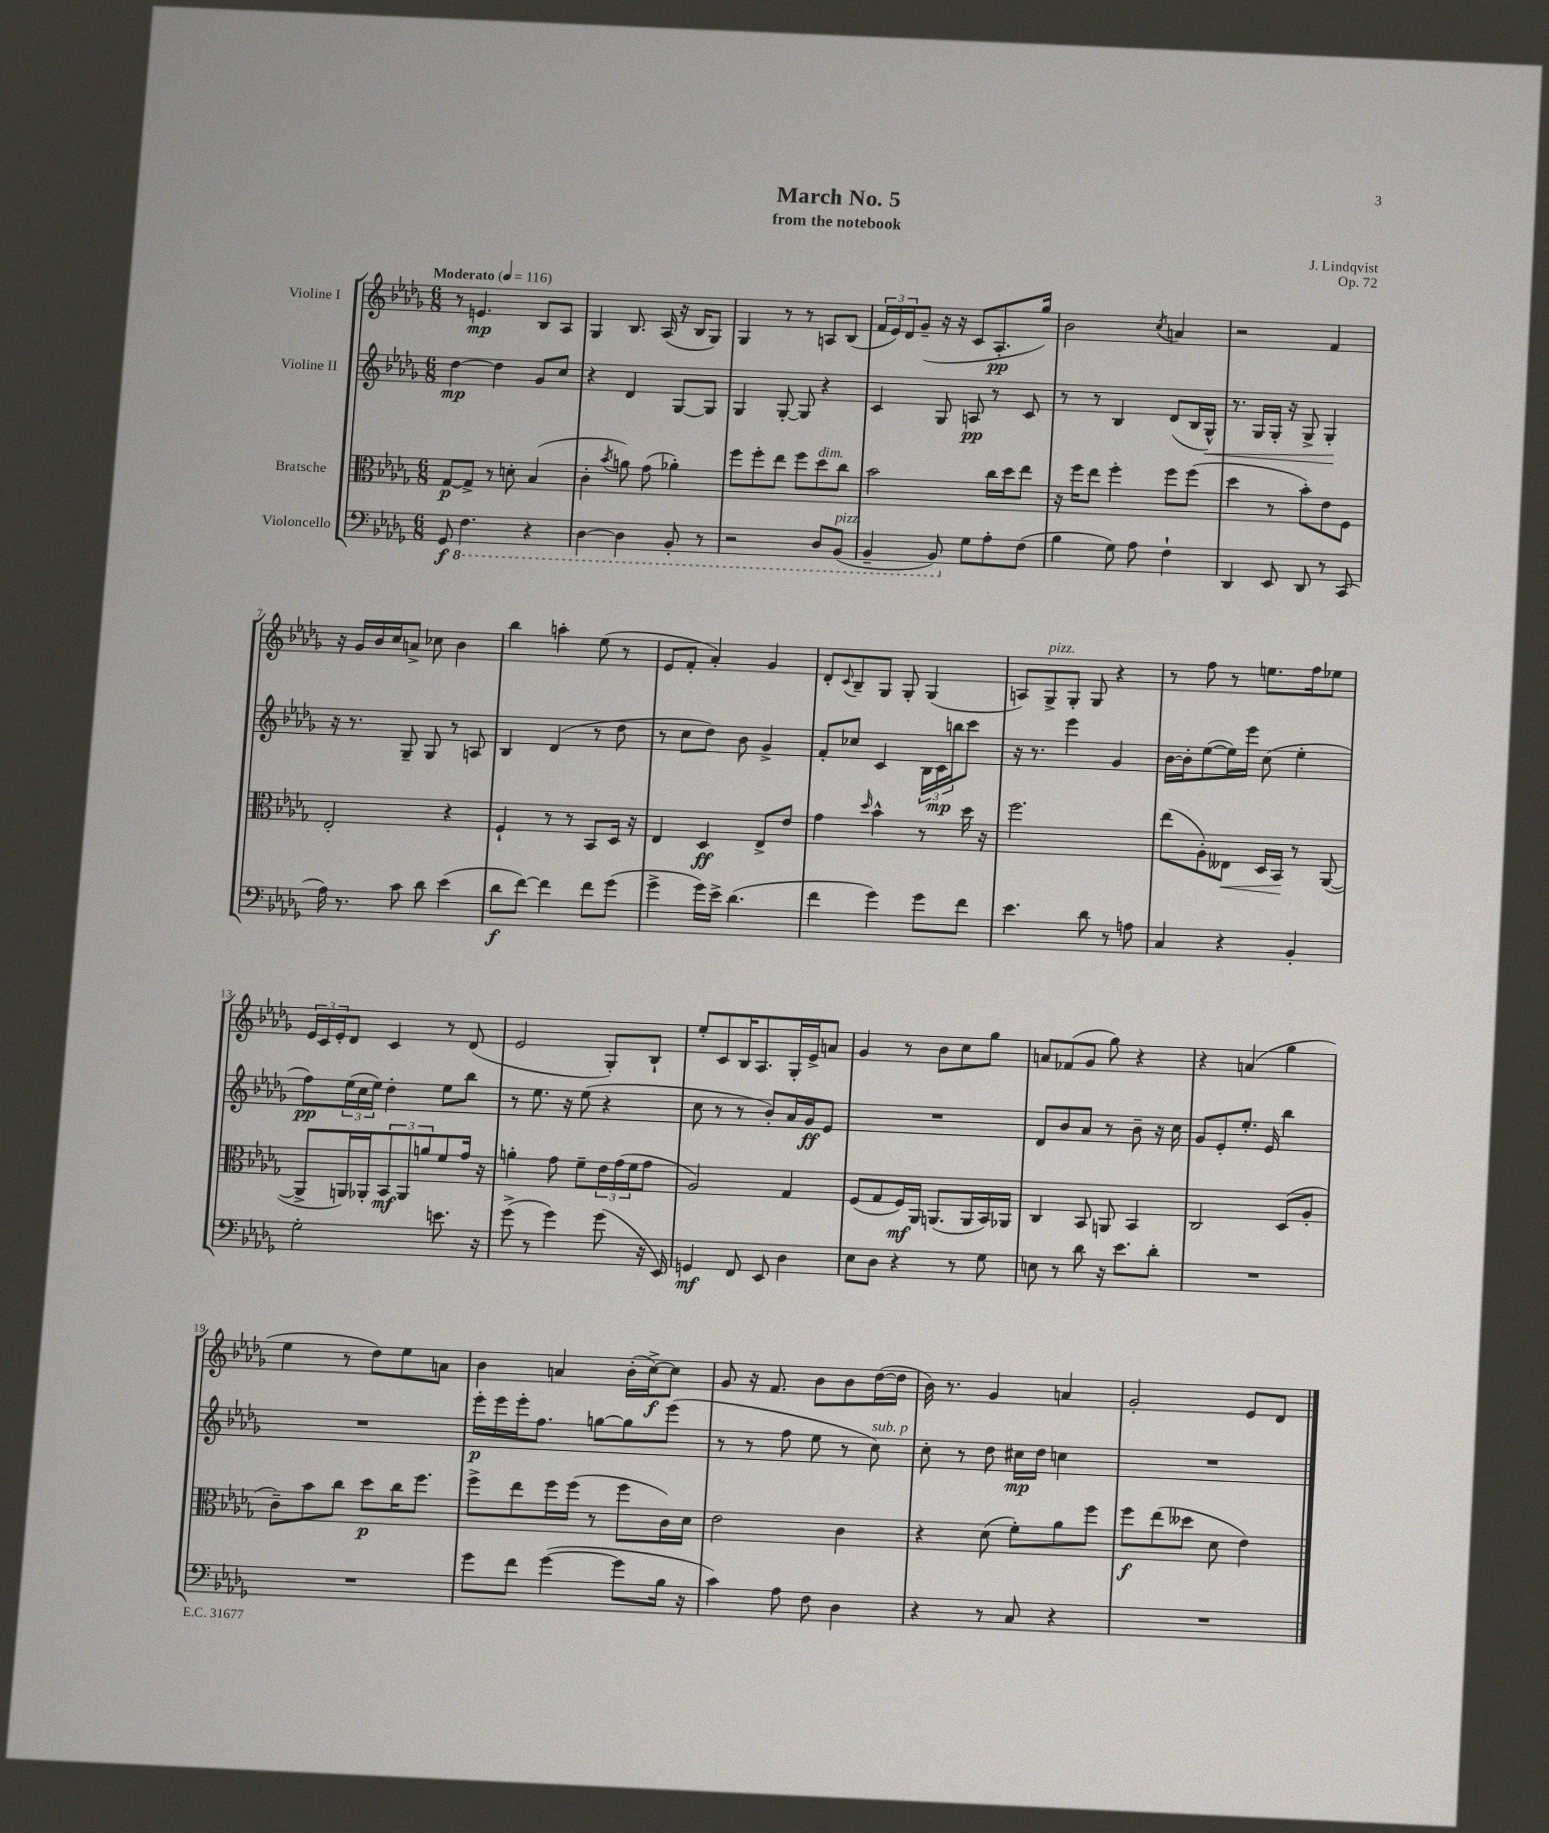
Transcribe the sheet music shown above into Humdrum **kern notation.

**kern	**kern	**kern	**kern
*staff4	*staff3	*staff2	*staff1
*clefF4	*clefC3	*clefG2	*clefG2
*k[b-e-a-d-g-]	*k[b-e-a-d-g-]	*k[b-e-a-d-g-]	*k[b-e-a-d-g-]
*M6/8	*M6/8	*M6/8	*M6/8
*MM116	*MM116	*MM116	*MM116
8GG-	[8G-	[4dd-	8r
4.FF	8G-^]	.	4.e
.	8r	4dd-]	.
.	8d'	.	.
4r	(4B-	8g-	8B-
.	.	8cc	8A-
=	=	=	=
[4DD-	4c'	4r	4G-
.	8qb-	.	.
4DD-]	8a)	4d-	8.B-
.	(8g-	.	.
.	.	.	(16A-
8BBB-'	4a-')	[8G-	16r
.	.	.	16B-
8r	.	8G-]	8G-)
=	=	=	=
2r	8ff	4G-	4G-
.	8ff'	.	.
.	8ee-	[8G-'	8r
.	8ff	8G-]	8r
8DD-	8dd-	4r	8A
(8BBB-	8cc	.	(8B-
=	=	=	=
4BBB-~	2b-	4c	24f
.	.	.	24e-)
.	.	.	24d-
.	.	.	(8g-~
8BBB-)	.	8G-	16r
.	.	.	16r
8G-	.	8A	8c
8A-'	16cc	8r	8.A-'
.	16dd-	.	.
(8F	8ee-	8c	.
.	.	.	16gg-)
=	=	=	=
4B-	16r	8r	2b-
.	16ff	.	.
.	8ee-	8r	.
8G-)	4ff'	4B-	.
8A-	.	.	.
.	.	.	8qcc
4F`	8ff	(8d-	4a
.	(8ff	16B-	.
.	.	16G-^^)	.
=	=	=	=
4DD-	4dd-	8.r	2r
.	.	16G-	.
8EE-	8r	16G-'	.
.	.	16r	.
8DD-	8b-')	8G-^	.
8r	8e-	4G-'	4f
(8CC	8F	.	.
=	=	=	=
16A-)	2E-'	16r	16r
8.r	.	8.r	16g-
.	.	.	16b-
.	.	.	16cc
8c	.	8G-~	8a^
8d-	.	8G-	8cc-
(4e-	4r	8r	4b-
.	.	8A	.
=	=	=	=
8d-	4F`	4B-	4bb-
[8f)	.	.	.
4f]	8r	(4d-	4aa'
.	8r	.	.
8f	8BB-	8r	(8ee-
(8g-	16D-	8dd-	8r
.	16r	.	.
=	=	=	=
4g-^	4E-	8r	8e-
.	.	8cc	8f'
16g-)	4D-	8dd-)	4a-')
16e-^	.	.	.
(4.d-	.	8b-	.
.	8E-^	4g-^	4g-
.	8e-	.	.
=	=	=	=
4f	4g-	8f'	8d-'
.	.	.	8qqc
.	.	8cc-	8B-~
.	16qqdd-	.	.
4g-)	4b-^^	4c	8G-
.	.	.	8G-'
8g-	8r	24B-	(4G-
.	.	24c	.
.	.	24bb	.
8f	16dd-	8ccc	.
.	16r	.	.
=	=	=	=
4.e-	2.ff	16r	8A)
.	.	8.r	.
.	.	.	8G-^
.	.	4eee-	8G-'
8d-	.	.	8G-
8r	.	4g-	4r
8A	.	.	.
=	=	=	=
4C	(8ee-	[16b-	8r
.	.	16b-']	.
.	8A-')	([8ee-	8ff
4r	8E--	16ee-])	8r
.	.	16eee-	.
.	16D-	(8cc	8.ee
.	16BB-	.	.
4BB-'	8r	4ee-'	.
.	.	.	16ff
.	([8AA-	.	8ee-
=	=	=	=
2G-'	8AA-^]	8ff)	24e-
.	.	.	24c
.	.	.	24e-'
.	16AA)	(24ee-	8d-
.	.	24cc	.
.	16AA-'	.	.
.	.	24ee-)	.
.	12BB-	4dd-'	4c
.	12AA-	.	.
.	12a	.	.
8.e	8f	8ee-	8r
.	16g-	8bb-	(8d-
16r	16r	.	.
=	=	=	=
(8g-^	4a'	8r	2e-
8r	.	8.ee-	.
4g-)	8g-	.	.
.	.	16r	.
.	8f~	(8ee-	.
(8g-	24e-	4r	8G-')
.	(24g-	.	.
.	24f	.	.
16r	8g-	.	8B-`
16EE-)	.	.	.
=	=	=	=
4GG	2A-)	8cc	8ee-'
.	.	8r	8c
8FF	.	8r	16B-
.	.	.	8.A-
8EE-	.	8b-')	.
4D-	4G-	16a-	16G-'
.	.	16g-	16e-^
.	.	8e-	8a
=	=	=	=
8E-	(8F	2.r	4g-
8D-	8G-	.	.
4r	16F)	.	8r
.	16AA-	.	.
.	(8.AA	.	8b-
8r	.	.	8cc
.	16AA	.	.
8G-	16BB-)	.	8gg-
.	16AA-	.	.
=	=	=	=
8E	4C	8d-	8a
8r	.	8b-	(8f-
8d-	8BB-	8a-	8g-
16r	8AA	8r	8gg-)
8.e-	.	.	.
.	4BB-	8b-~	4r
8d-'	.	16r	.
.	.	16cc	.
=	=	=	=
2.r	2C	8g-	4r
.	.	8e-'	.
.	.	8.ee-'	(4a
.	.	16e-	.
.	(8D-	4bb-	4gg-
.	8A-'	.	.
=	=	=	=
2.r	8c~)	2.r	4ee-
.	8b-	.	.
.	8cc	.	8r
.	8dd-	.	8dd-)
.	16cc	.	8ee-
.	8.ff	.	.
.	.	.	8a
=	=	=	=
8g-	8ff^	16eee-'	4b-
.	.	16eee-	.
8f	8ee-	16eee-'	.
.	.	8.ff	.
([4g-	16ff	.	4a
.	(16ff	.	.
.	8r	[8gg	.
8g-]	8ff	8gg]	(16b-'
.	.	.	[16cc^)
16B-	16c)	(8eee-	8cc]
16r	16d-	.	.
=	=	=	=
4c)	2e-	8r	8g-
.	.	8r	16r
.	.	.	8.f
8A-	.	8ff	.
8F	.	8ee-	8b-
4D-	4c	8r	8b-
.	.	8cc)	([16dd-
.	.	.	16dd-]
=	=	=	=
4r	4r	8cc'	16b-)
.	.	.	8.r
.	.	8r	.
8r	(8d-	8dd-	4g-
8C	8f')	16cc#	.
.	.	16dd-	.
4r	8a-	4cc	4a
.	8ff	.	.
=	=	=	=
2.r	8ff	2.r	2g-'
.	(8ee-	.	.
.	8dd--	.	.
.	8d-	.	.
.	4e-)	.	8e-
.	.	.	8d-
==	==	==	==
*-	*-	*-	*-
